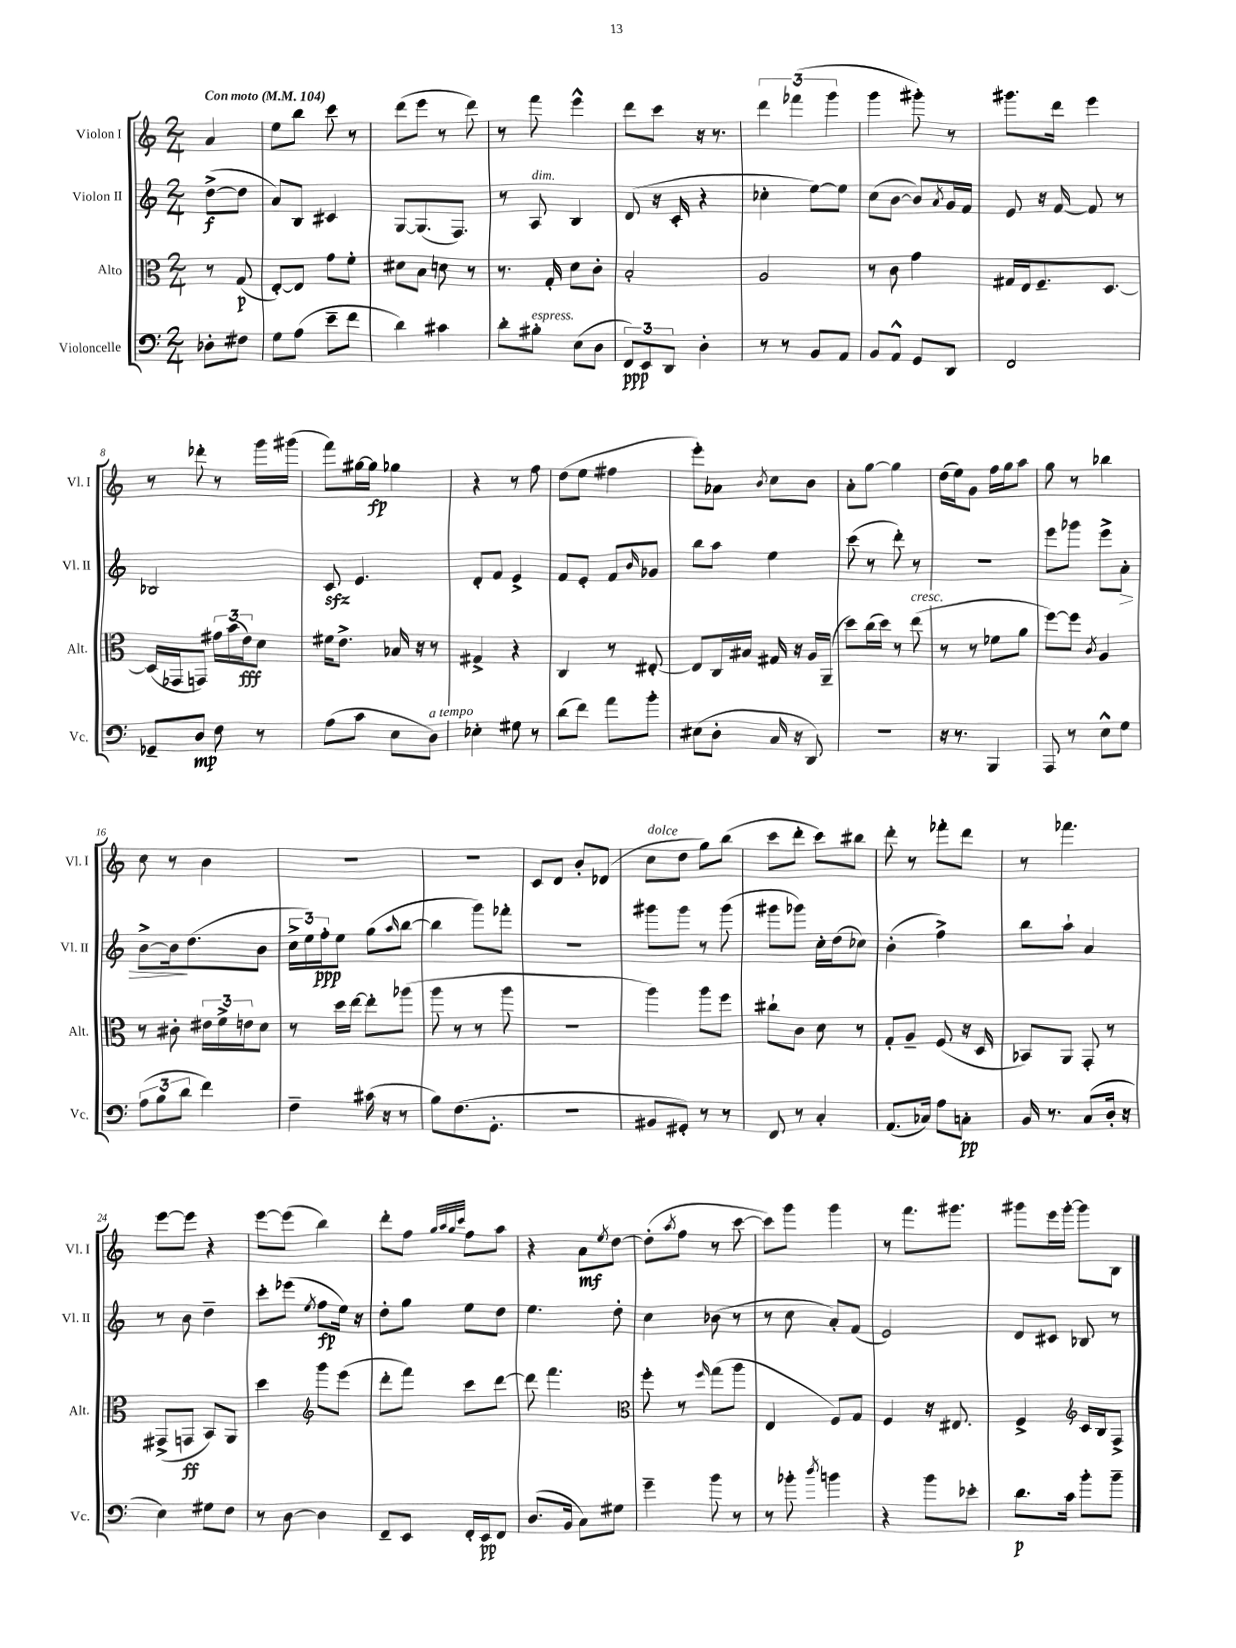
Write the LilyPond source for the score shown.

<<
\new StaffGroup <<
\new Staff = "s0" \with { instrumentName = "Violon I" shortInstrumentName = "Vl. I" } {
    \clef treble \key c \major \numericTimeSignature \time 2/4 \partial 4 \tempo "Con moto" 4 = 104
    a'4 |
    e''8 b''8 c'''8 r8 |
    d'''8( e'''8 r8 d'''8) |
    r8 f'''8 e'''4-^ |
    d'''8 c'''8 r16 r8. |
    \tuplet 3/2 { d'''4 fes'''4( g'''4 } |
    g'''4 gis'''8-.) r8 |
    gis'''8. d'''16 e'''4 |
    r8 des'''8-. r8 g'''16 gis'''16( |
    f'''8) gis''16~ gis''16\fp ges''4 |
    r4 r8 f''8 |
    d''8( e''8 fis''4 |
    e'''8-.) aes'8 \acciaccatura { b'8 } c''8 b'8 |
    a'8-. g''8~ g''4 |
    d''16( e''16) g'8 f''16 g''16 a''8 |
    g''8 r8 bes''4 |
    c''8 r8 b'4 |
    R2 |
    r2 |
    c'8 d'8 b'8-. des'8( |
    c''8^\markup { \italic "dolce" } d''8 g''8) b''8( |
    c'''8 d'''8-. c'''8) bis''8 |
    d'''8-. r8 fes'''8-. d'''8 |
    r8 fes'''4. |
    e'''8~ e'''8 r4 |
    e'''8~ e'''8( b''4) |
    d'''8-. f''8 \grace { g''32 a''32 g''32 c'''32 } f''8 a''8 |
    r4 a'8\mf \acciaccatura { e''8 } d''8~ |
    d''8-.( \acciaccatura { a''8 } f''8 r8 c'''8~ |
    c'''8) g'''8 g'''4 |
    r8 f'''8. gis'''8. |
    gis'''8 e'''16 gis'''16~-. gis'''8 b8 \bar "|." |
}
\new Staff = "s1" \with { instrumentName = "Violon II" shortInstrumentName = "Vl. II" } {
    \clef treble \key c \major \numericTimeSignature \time 2/4 \partial 4
    d''8~->\f( d''8 |
    a'8) b8 cis'4 |
    g8~ g8.( f8.) |
    r8 a8^\markup { \italic "dim." } b4 |
    d'8( r16 c'16-. r4 |
    ces''4-. e''8~) e''8 |
    c''8( b'8~ b'8) \acciaccatura { a'8 } g'16 f'16 |
    e'8 r16 f'16~ f'8 r8 |
    bes2 |
    c'8\sfz e'4. |
    d'8-. f'8 e'4-> |
    f'8 e'8-. f'8 \grace { b'16 } ges'8 |
    b''8 a''8 e''4 |
    c'''8( r8 d'''8-.) r8 |
    r2 |
    e'''8 ges'''8 e'''8-> a'8-.\> |
    b'8~-> b'16\! d''8.( b'8 |
    \tuplet 3/2 { c''16-> e''16) f''16-.\ppp } e''8 g''8( \grace { a''16 } b''8~ |
    b''4 g'''8) fes'''8-. |
    R2 |
    gis'''8 gis'''8 r8 gis'''8( |
    gis'''8 ges'''8) c''16-. d''16( ces''8) |
    b'4-.( f''4->) |
    b''8 a''8-! a'4 |
    r8 b'8 d''4-- |
    c'''8-. ees'''8( \acciaccatura { e''8 } f''8\fp e''16) r16 |
    d''8-. g''8 e''8 d''8 |
    e''4. d''8-. |
    c''4 bes'8( r8 |
    r8 c''8 a'8-.) f'8( |
    e'2) |
    d'8 cis'8 bes8 r8 \bar "|." |
}
\new Staff = "s2" \with { instrumentName = "Alto" shortInstrumentName = "Alt." } {
    \clef alto \key c \major \numericTimeSignature \time 2/4 \partial 4
    r8 g8\p( |
    e8~-.) e8 g'8 f'8-. |
    dis'8 b8 d'8 r8 |
    r8. g16-. d'8 c'8-. |
    b2-. |
    a2 |
    r8 c'8 g'4 |
    gis16 e16 f8.-- d8.~ |
    d16( ges,16 g,8) \tuplet 3/2 { gis'16 b'16( e'16\fff) } d'8 |
    fis'16 e'8.-> bes16 r16 r8 |
    gis4-> r4 |
    c4 r8 eis8~-. |
    eis8 c16 bis16 gis16 r16 a16 a,16--( |
    d''8) c''16( d''16) r8 e''8^\markup { \italic "cresc." }( |
    r8 r8 fes'8 a'8 |
    f''8~) f''8 \acciaccatura { c'8 } a4 |
    r8 cis'8-. \tuplet 3/2 { eis'16 f'16-> e'16 } d'8 |
    r8 d''16 e''16~ e''8-. aes''8( |
    a''8 r8 r8 a''8 |
    r2 |
    a''4) a''8 f''8 |
    cis''8-! c'8 d'8 r8 |
    g8-. a8-- f8( r16 d16 |
    bes,8) a,8 g,8-. r8 |
    gis,8->( g,8\ff b,8) a,8 |
    d''4 \clef treble g'''8 e'''8( |
    d'''8-. f'''8) c'''8 d'''8~ |
    d'''8 f'''4. |
    \clef alto f''8-. r8 \grace { f''16 } g''8( a''8 |
    e4 f8) g8 |
    f4 r16 eis8. |
    f4-> \clef treble c'16 b16 f8-> \bar "|." |
}
\new Staff = "s3" \with { instrumentName = "Violoncelle" shortInstrumentName = "Vc." } {
    \clef bass \key c \major \numericTimeSignature \time 2/4 \partial 4
    des8-. fis8 |
    g8 a8( e'8-- f'8 |
    d'4) cis'4 |
    d'8-. bis8-.^\markup { \italic "espress." } e8( d8 |
    \tuplet 3/2 { f,8\ppp) e,8 d,8 } d4-. |
    r8 r8 b,8 a,8 |
    b,8 a,8-^ g,8 d,8 |
    f,2 |
    ges,8-- d8\mp f8 r8 |
    a8( c'8 e8 d8^\markup { \italic "a tempo" }) |
    ees4-. gis8 r8 |
    d'8( f'8) a'8 b'8-. |
    eis8( d8-. c16 r16 d,8) |
    R2 |
    r16 r8. b,,4 |
    a,,8 r8 e8-^ g8 |
    \tuplet 3/2 { a8( b8 d'8 } f'4) |
    f4-- cis'16( r16 r8 |
    b8) f8.( g,8.-. |
    R2 |
    bis,8 gis,8-.) r8 r8 |
    f,8 r8 c4-. |
    a,8.( ces16) a8 c8-.\pp |
    b,16 r8. c8( d16-. r16 |
    e4) gis8 f8 |
    r8 d8~ d4 |
    f,8-- e,8 f,16-. e,16\pp f,8 |
    d8.( b,16 c8) gis8 |
    g'4-- b'8 r8 |
    r8 bes'8-. \acciaccatura { d''8 } b'4 |
    r4 b'8 ees'8-. |
    d'8.\p c'16 b'8-. b'8-- \bar "|." |
}
>>
>>
